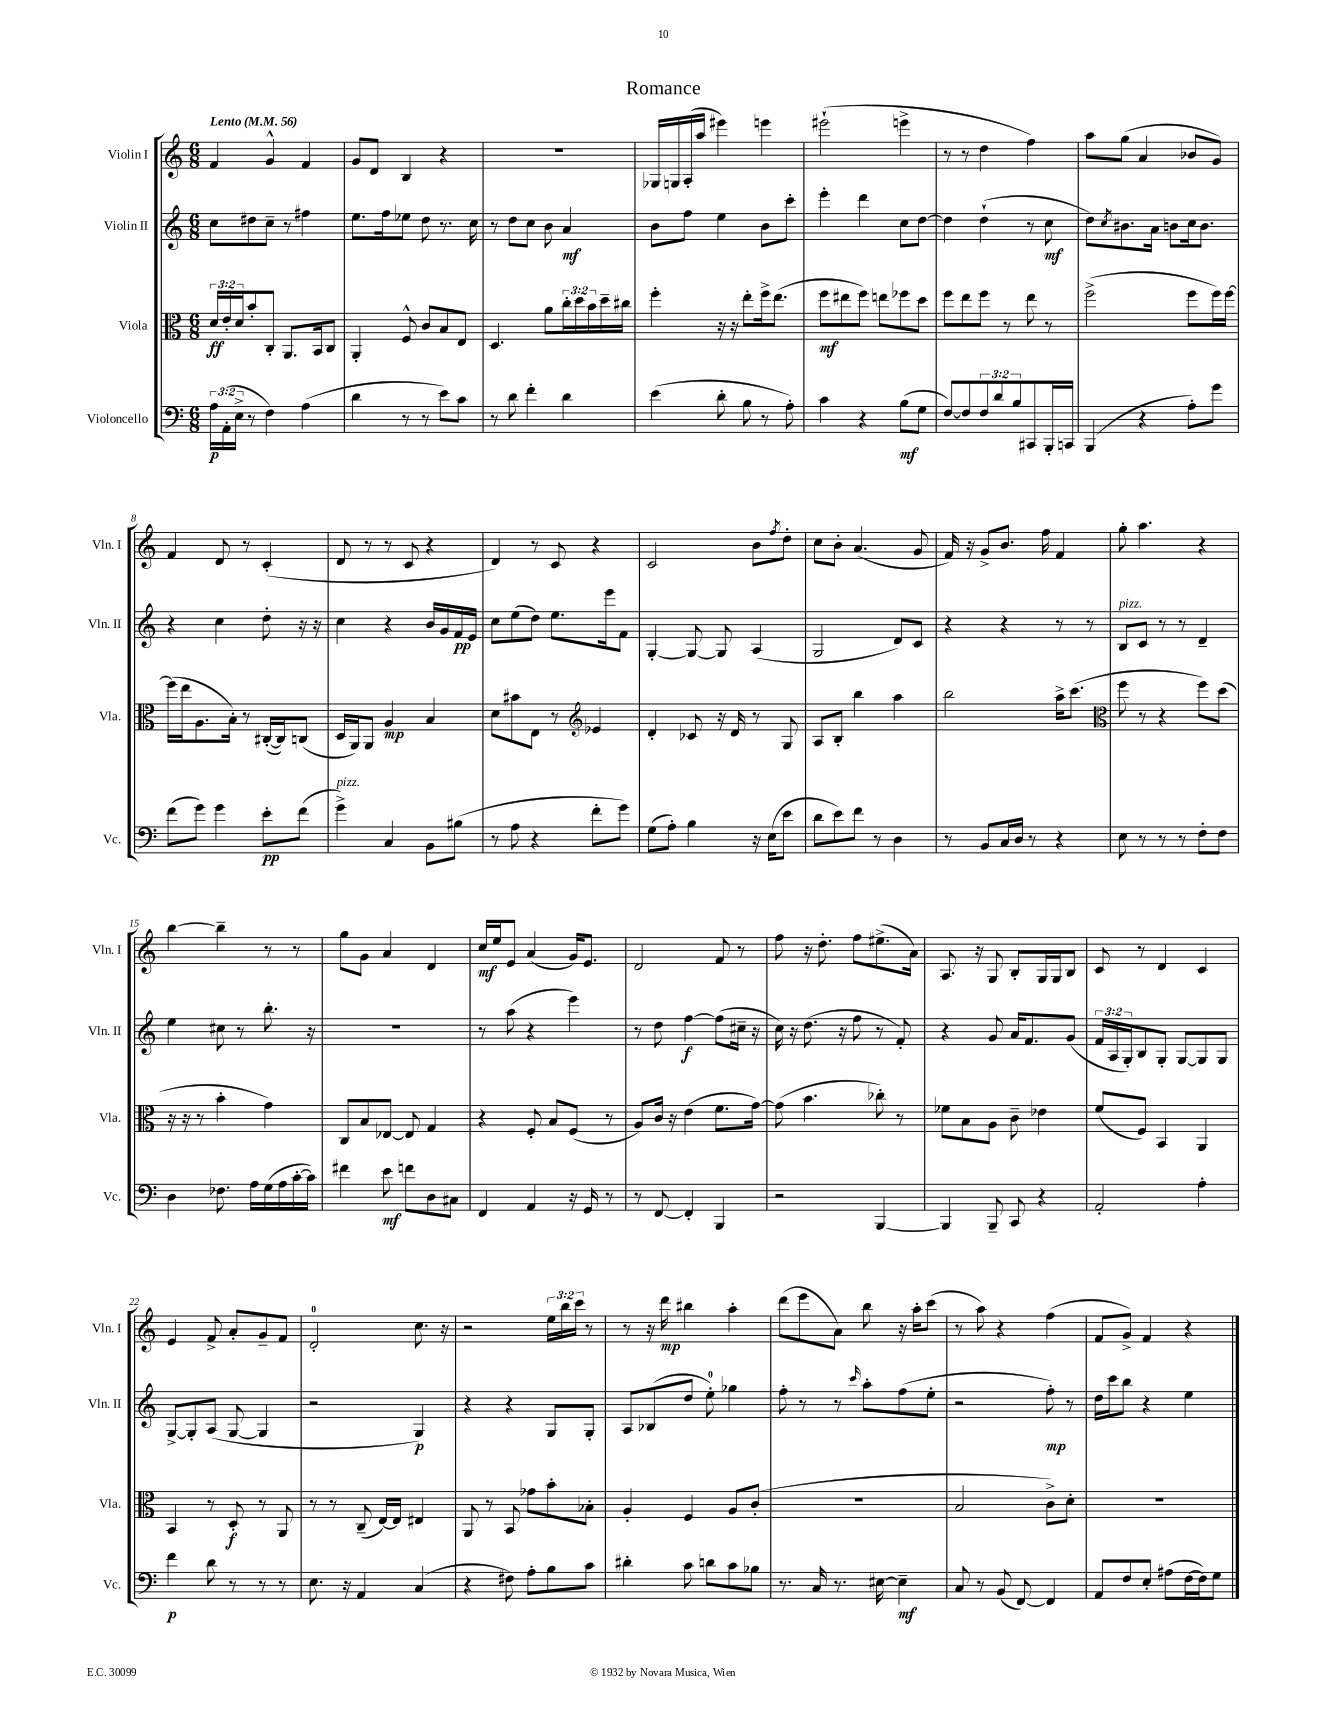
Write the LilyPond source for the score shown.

\header { title = "Romance" }
<<
\new StaffGroup <<
\new Staff = "s0" \with { instrumentName = "Violin I" shortInstrumentName = "Vln. I" } {
    \clef treble \key c \major \numericTimeSignature \time 6/8 \override Staff.TupletNumber.text = #tuplet-number::calc-fraction-text \tempo "Lento" 4 = 56
    f'4 g'4-^ f'4 |
    g'8 d'8 b4 r4 |
    R2. |
    ges16 g16 a16-.( a''16 eis'''4) e'''4 |
    eis'''2-!( e'''4-> |
    r8 r8 d''4 f''4) |
    a''8 g''8( a'4 bes'8 g'8) |
    f'4 d'8 r8 c'4-.( |
    d'8 r8 r8 c'8 r4 |
    d'4) r8 c'8 r4 |
    c'2 b'8 \acciaccatura { f''8 } d''8-. |
    c''8 b'8-. a'4.( g'8 |
    f'16) r16 g'8-> b'8. f''16 f'4 |
    g''8-. a''4. r4 |
    b''4~ b''4-- r8 r8 |
    g''8 g'8 a'4 d'4 |
    c''16\mf e''16 e'8 a'4( g'16) e'8. |
    d'2 f'8 r8 |
    f''8 r16 d''8.-. f''8 eis''8.->( a'16) |
    a8. r16 g8 b8-. g16 g16 b8 |
    c'8 r8 d'4 c'4 |
    e'4 f'8-> a'8-. g'8-- f'8 |
    d'2-0-. c''8. r16 |
    r2 \tuplet 3/2 { e''16 b''16 c'''16 } r8 |
    r8 r16 d'''16\mp bis''4 a''4-. |
    d'''8( e'''8 a'8) b''8 r16 a''16-. c'''8( |
    r8 a''8) r4 f''4( |
    f'8 g'8->) f'4 r4 \bar "|." |
}
\new Staff = "s1" \with { instrumentName = "Violin II" shortInstrumentName = "Vln. II" } {
    \clef treble \key c \major \numericTimeSignature \time 6/8 \override Staff.TupletNumber.text = #tuplet-number::calc-fraction-text
    c''8 dis''8 c''8-- r8 fis''4 |
    e''8. f''16 ees''8 d''8 r8. c''16 |
    r8 d''8 c''8 b'8 a'4\mf |
    b'8 f''8 e''4 b'8 c'''8-. |
    e'''4-. d'''4 c''8 d''8~ |
    d''4 d''4-!( r8 c''8\mf |
    d''8) \acciaccatura { c''8 } bis'8. a'16 b'8 c''16 b'8. |
    r4 c''4 d''8-. r16 r16 |
    c''4 r4 b'16 g'16 f'16\pp e'16 |
    c''8 e''8( d''8) e''8. e'''16 f'8 |
    g4~-. g8~ g8 a4( |
    g2 d'8) c'8 |
    r4 r4 r8 r8 |
    b8^\markup { \italic "pizz." } c'8 r8 r8 d'4-- |
    e''4 cis''8 r8 b''8.-. r16 |
    R2. |
    r8 a''8( r4 e'''4) |
    r8 d''8 f''4~\f f''8( cis''16-- r16 |
    c''16) r16 d''8.( r16 f''8 r8 f'8-.) |
    r4 g'8 a'16 f'8. g'8( |
    \tuplet 3/2 { f'16 a16 g16-.) } b8 g8-. g8~ g8 g8 |
    g8~-> g8-. a8( g8~ g4 |
    r2 g4\p) |
    r4 r4 g8 g8-. |
    a8 bes8( d''8 e''8-0-.) ges''4 |
    f''8-. r8 r8 \grace { c'''16 } a''8-. f''8( e''8-. |
    r2 f''8-.\mp) r8 |
    d''16 c'''16 b''8 r4 e''4 \bar "|." |
}
\new Staff = "s2" \with { instrumentName = "Viola" shortInstrumentName = "Vla." } {
    \clef alto \key c \major \numericTimeSignature \time 6/8 \override Staff.TupletNumber.text = #tuplet-number::calc-fraction-text
    \tuplet 3/2 { d'16\ff e'16-. d'16 } b'8-. c8-. a,8. b,16 c8 |
    a,4-. f8-^ c'8 b8 e8 |
    d4. a'8 \tuplet 3/2 { c''16-. d''16 b'16 } d''16-- cis''16 |
    f''4-. r16 r16 e''8-. f''16-> e''8.( |
    f''8\mf eis''8 f''8) e''8 fes''8 d''8 |
    f''8 e''8 f''8 r8 e''8 r8 |
    f''2->( f''8 f''16) f''16~ |
    f''16( e''16 a8. b16-.) r8 cis16~-.( cis16) c8( |
    d16 a,16) a,8 a4\mp b4 |
    d'8 bis'8 e8 r8 \clef treble ees'4 |
    d'4-. ces'8 r16 d'16 r8 g8 |
    a8 b8-. b''4 a''4 |
    b''2 a''16-> c'''8.( |
    \clef alto f''8 r8 r4 f''8) d''8( |
    r16 r16 r8 b'4-. g'4) |
    c8 b8 ees8~ ees8 g4 |
    r4 f8-. b8 f8( r8 |
    a8) c'16 r16 e'4( f'8. g'16~) |
    g'8( b'4. ces''8-.) r8 |
    fes'8 b8 a8 c'8-- ees'4 |
    f'8( f8) b,4 a,4 |
    b,4 r8 d8-.\f r8 a,8 |
    r8 r8 c8--( e16~) e16 eis4 |
    a,8 r8 b,8 ges'8 b'8-. bes8-. |
    a4-. f4 a8 c'8-.( |
    R2. |
    b2 c'8->) d'8-. |
    R2. \bar "|." |
}
\new Staff = "s3" \with { instrumentName = "Violoncello" shortInstrumentName = "Vc." } {
    \clef bass \key c \major \numericTimeSignature \time 6/8 \override Staff.TupletNumber.text = #tuplet-number::calc-fraction-text
    \tuplet 3/2 { a16\p a,16-.( e16-> } r8 f4) a4( |
    d'4 r8 r8 e'8) c'8 |
    r8 d'8 f'4-. d'4 |
    e'4( d'8-. b8 r8 a8-.) |
    c'4 r4 b8\mf( g8 |
    f8~) f8 \tuplet 3/2 { f8 d'8 b8 } cis,8 b,,16-. c,16 |
    b,,4( r4 a8-.) g'8 |
    f'8( g'8) g'4 e'8-.\pp f'8( |
    g'4->^\markup { \italic "pizz." }) c4 b,8 bis8( |
    r8 a8 r4 f'8-. g'8) |
    g8( a8-.) b4 r16 e16( e'8 |
    d'8 e'8) f'8 r8 d4 |
    r8 b,8 c16 d16 r8 r4 |
    e8 r8 r8 r8 f8-. f8 |
    d4 fes8. a16 g16( a16 c'16~-. c'16) |
    fis'4 e'8\mf f'8 d8 cis8 |
    f,4 a,4 r16 g,16 r8 |
    r8 f,8~ f,4-. b,,4 |
    r2 b,,4~ |
    b,,4 b,,8-- c,8 r4 |
    a,2-. a4-. |
    f'4\p d'8 r8 r8 r8 |
    e8. r16 a,4 c4( |
    r4 fis8) a8-. b8 c'8 |
    dis'4-. c'8 d'8 c'8 bes8 |
    r8. c16 r8. eis16~ eis4--\mf |
    c8 r8 b,8( f,8~) f,4 |
    a,8 f8 e8-. ais8( f16~ f16) g8 \bar "|." |
}
>>
>>
